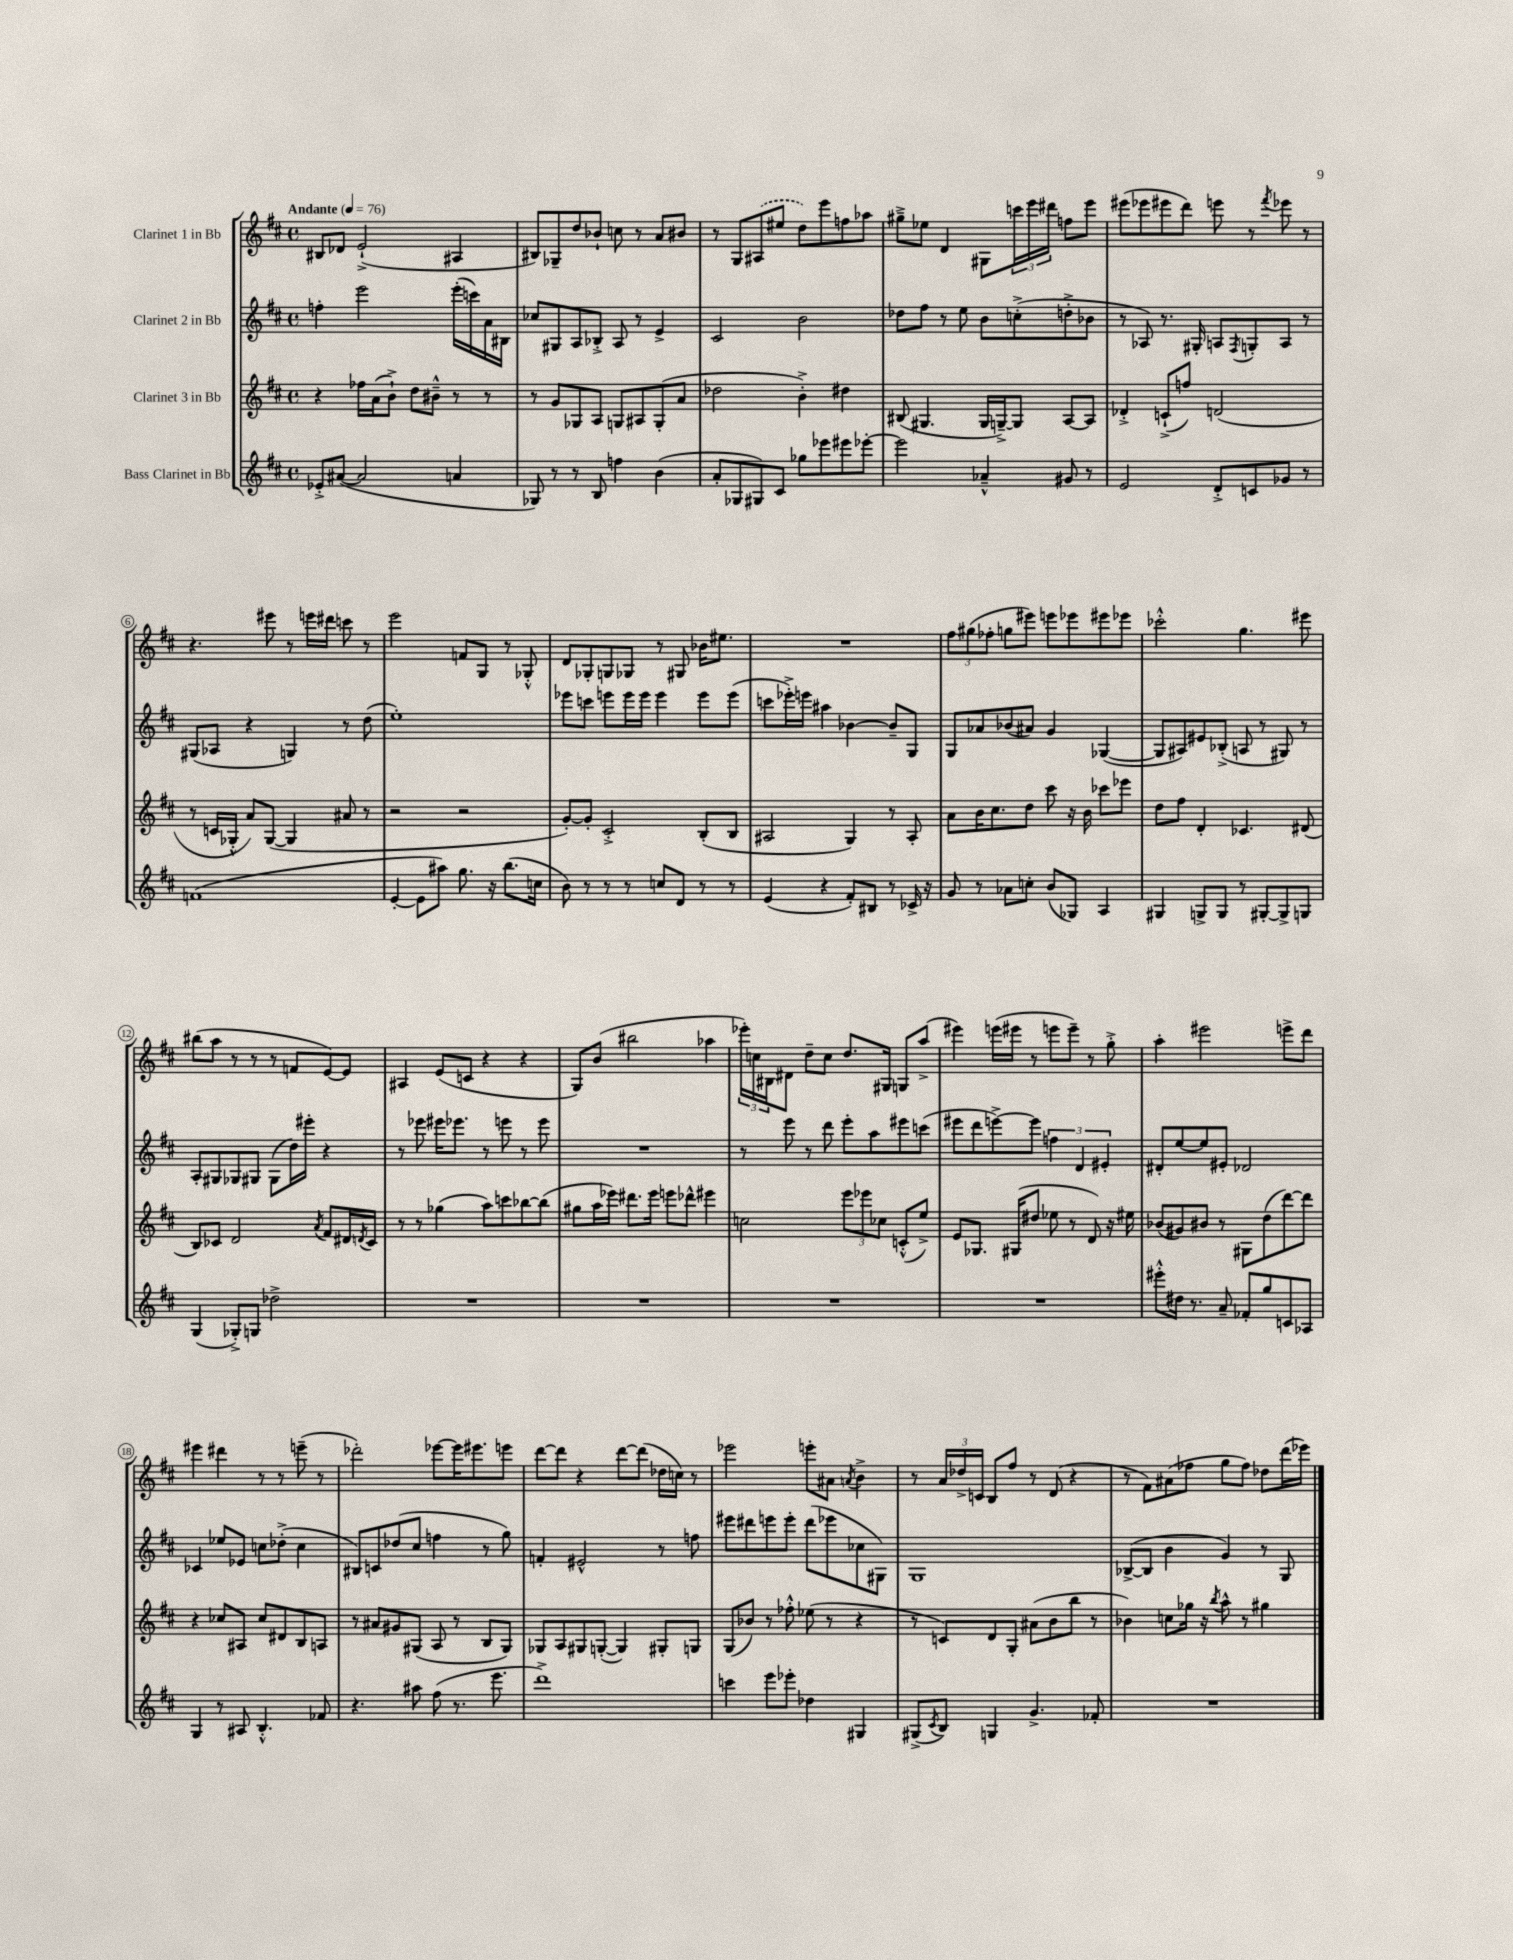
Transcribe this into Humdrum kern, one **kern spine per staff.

**kern	**kern	**kern	**kern
*part4	*part3	*part2	*part1
*staff4	*staff3	*staff2	*staff1
*I"Bass Clarinet in Bb	*I"Clarinet 3 in Bb	*I"Clarinet 2 in Bb	*I"Clarinet 1 in Bb
*clefG2	*clefG2	*clefG2	*clefG2
*k[f#c#]	*k[f#c#]	*k[f#c#]	*k[f#c#]
*M4/4	*M4/4	*M4/4	*M4/4
*met(c)	*met(c)	*met(c)	*met(c)
*MM76	*MM76	*MM76	*MM76
=1	=1	=1	=1
!	!	!	!LO:TX:a:B:t=Andante
8e-X'^/L	4r	4ffn'\	8B#X/L
([8a#X/J	.	.	8d-X/J
2a#/]	16ff-X\LL	2eee\	(2e`^/
.	(16a\J	.	.
.	8b`^\J)	.	.
.	8dd\L	.	.
.	8b#X~^^\J	.	.
4an/	8r	(16eee'\LL	4A#X/
.	.	16cccn\)	.
.	8r	16a\	.
.	.	16B#X\JJ	.
=2	=2	=2	=2
8G-X/)	8r	8cc-X/L	8B#X/L)
8r	8g/L	8G#X/	8G-X~/
8r	8G-X/	8A/	8dd/
8B/	8A/J	8B-X'^/J	8b-X`/J
4ffn\	8Gn/L	8A/	8ccn\
.	8A#X/	8r	8r
(4b\	(8G'/	4e^/	8a/L
.	8a/J	.	8b#X/J
=3	=3	=3	=3
8a'/L	2dd-X\	2c#/	8r
8G-X/	.	.	8G/L
8G#X/)	.	.	(8A#X/
8c#/J	.	.	8ee#X/J
8gg-X\L	4b'^\)	2b\	8dd\L)
8eee-X\	.	.	8eee\
8eee#X\	4dd#X\	.	8ffn\
[8eee-X'\J	.	.	8aa-X\J
=4	=4	=4	=4
2eee-\]	(8B#X/	8dd-X\L	8gg#X~^\L
.	4.G#X/	8ff#\J	8ee-X\J
.	.	8r	4d/
.	.	8ee\	.
4a-X~^^/	16G#/LL	8b\L	8G#X\L
.	[16Gn~^/J)	.	.
.	8G/J]	(8ccn'^\	24cccn\L
.	.	.	24eee\
.	.	.	24ddd#X\JJ
8g#X/	[8A/L	8ddn'^\	8ffn\L
8r	8A/J]	8b-X\J	8eee\J
=5	=5	=5	=5
2e/	4d-X'^/	8r	(8eee#X\L
.	.	8A-X/)	8eee-X\
.	(8cn`^/L	8.r	8eee#X\
.	8ffn/J)	.	8ddd\J)
.	.	16G#X'/	.
8d'^/L	(2dn/	8An/L	8eeen\
.	.	8qF#/	.
8cn/	.	8Gn'/	8r
.	.	.	8qfff#/
8g-X/J	.	8A/J	8eee-X\
8r	.	8r	8r
!!LO:LB:g=z
=6	=6	=6	=6
(1fn	8r	(8G#X/L	4.r
.	16cn/LL	8A-X/J	.
.	16G-X'^^/JJ	.	.
.	8a/L)	4r	.
.	([8G-/J	.	8eee#X\
.	4G-/]	4Gn/)	8r
.	.	.	16eeen\LL
.	.	.	16ddd#X\JJ
.	8a#X/	8r	8cccn\
.	8r	(8dd\	8r
=7	=7	=7	=7
[4e'/	2r	1ee')	2eee\
8e\L]	.	.	.
8aa#X\J)	.	.	.
8.gg\	2r	.	8fn/L
.	.	.	8G/J
16r	.	.	.
(8.bb\L	.	.	8r
.	.	.	8G-X'^^/
16ccn\Jk	.	.	.
=8	=8	=8	=8
8b\)	[8g'/L)	8eee-X\L	8d/L
8r	8g'/J]	8cccn\J	8G-X'/
8r	2c#'^/	8eeen\L	8Gn/
8r	.	16eee\L	8G-X/J
.	.	16eee\JJ	.
8ccn/L	.	4eee\	8r
8d/J	.	.	8G#X/
8r	(8B'/L	8eee\L	16b-X\KL
.	.	.	8.ee#X\J
8r	8B/J	(8eee\J	.
=9	=9	=9	=9
(4e/	2A#X/	8cccn\L	1r
.	.	16eee-X'^\L)	.
.	.	16eeen\JJ	.
4r	.	4aa#X\	.
8f#'/L)	4G/)	[4b-X\	.
8B#X/J	.	.	.
8r	8r	8b-~/L]	.
16c-X^/	8A#'/	8G/J	.
16r	.	.	.
=10	=10	=10	=10
8g/	8a\L	8G/L	12ff#\L
.	.	.	(12gg#X\
8r	16b\K	8a-X/	.
.	.	.	12ff-X'\J
.	8.cc#\	.	.
8a-X\L	.	(8b-X/	8ggn\L
8ccn'\J	8dd\J	8a#X/J)	8eee#X\J)
(8b/L	8ccc#\	4g/	8eeen\L
8G-X/J)	16r	.	8eee-X\
.	16b\	.	.
4A/	8ccc-X\L	([4G-X/	8eee#X\
.	8eee-X\J	.	8eee-X\J
=11	=11	=11	=11
4G#X/	8dd\L	8G-/L]	2ccc-X'^^\
.	8ff#\J	8A#X/)	.
8Gn^/L	4d'/	8e#X/	.
8G/J	.	(8B-X'^/J	.
8r	4.c-X/	8An/	4.gg\
[8G#X'/L	.	8r	.
8G#^/]	.	8G#X/)	.
8Gn/J	(8d#X/	8r	8eee#X\
!!LO:LB:g=z
=12	=12	=12	=12
(4G/	8B/L)	8A'/L	(8bb#X\L
.	8c-X/J	8G#X/	8aa\J
8G-X'^/L)	2d/	8G-X/	8r
8Gn/J	.	8G#X/J	8r
2dd-X^\	.	(8G#\L	8r
.	.	16dd\L)	8fn/L
.	.	16eee#X'\JJ	.
.	8qa/	.	.
.	8f#/L	4r	[8e/)
.	16d#X/L	.	8e/J]
.	8qdn/	.	.
.	16c-/JJ	.	.
=13	=13	=13	=13
1r	8r	8r	4A#X/
.	8r	8eee-X\	.
.	(4gg-X\	16eee#X\KL	(8e/L
.	.	8.eee-X\J	.
.	.	.	8cn/J
.	8aa\L)	8r	4r
.	8cccn\	8eeen\	.
.	[8bb-X\	8r	4r
.	(8bb-\J]	8eee\	.
=14	=14	=14	=14
1r	8gg#X\L	1r	8G/L)
.	16aa\L	.	(8b/J
.	16eee-X\JJ)	.	.
.	8.ddd#X\L	.	2bb#X\
.	16eee-\Jk	.	.
.	8eeen\L	.	.
.	8ddd-X^^\J	.	.
.	4eee#X\	.	4aa-X\
=15	=15	=15	=15
1r	2ccn\	8r	24eee-X'\LL)
.	.	.	24ccn\
.	.	.	24B#X\J
.	.	8eee\	8d#X\J
.	.	8r	8dd~\L
.	.	8ddd\	8cc\J
.	12eee\L	8eee'\L	8.dd/L
.	12eee-X\	.	.
.	.	8aa\	.
.	12cc-X\J	.	.
.	.	.	16G#X/Jk
.	(8cn'^^/L	8eee#X\	8Gn/L
.	8ee^/J)	(8cccn\J	(8aa^/J
=16	=16	=16	=16
1r	8e/L	8eee#X\L	4eee#X\)
.	8.G-X/J	8ddd\	.
.	.	[8eeen^\)	(16eeen\LL
.	(16G#X/KL	.	16eee#X\JJ
.	8dd#X/J	8eee\J]	8r
.	8ee-X\	6ffn\	8eeen\L
.	8r	.	8eee~\J)
.	.	6d/	.
.	8d/)	.	8r
.	.	6e#X'/	.
.	16r	.	8gg'^\
.	16ee#X\	.	.
=17	=17	=17	=17
8eee#X'^^\L	(8b-X/L	8d#X'/L	4aa'\
16dd#X\Jk	8g#X/)	[8ee/	.
8.r	.	.	.
.	8b#X/J	8ee/]	2eee#X\
8a~/	8r	8e#X'/J	.
8f-X'/L	8G#X\L	2d-X/	.
8gg/	(8dd\	.	.
8cn/	[8ddd\)	.	8eeen^\L
8A-X/J	8ddd\J]	.	8ddd\J
!!LO:LB:g=z
=18	=18	=18	=18
4G/	4r	4c-X/	4eee#X\
8r	8cc-X/L	8ee-X/L	4ddd#X\
8A#X/	8A#X/J	8e-X/J	.
4.B'^^/	8cc-/L	8ccn\L	8r
.	8d#X/	(8dd-X'^\J	8r
.	8B/	4cc\	(8eeen~\
8f-X/	8An/J	.	8r
=19	=19	=19	=19
4.r	8r	8B#X/L)	2ddd-X'\)
.	8a#X/L	8cn/	.
.	8g#X/	(8dd-X/	.
8aa#X\	(8G#X/J	8cc#/J	.
(8ff#\	8A/	4ffn\	[8eee-X\L
8.r	8r	.	16eee-\K]
.	.	.	8.eee#X\
.	8B/L	8r	.
8.eee\	.	.	.
.	8G#/J)	8gg\)	8eeen\J
=20	=20	=20	=20
1ddd^)	8G-X/L	4fn'/	[8ddd\L
.	8A/	.	8ddd\J]
.	8G#X/	2e#X^^/	4r
.	([8Gn'/J	.	.
.	4G/])	.	[8ddd\L
.	.	.	(8ddd\J]
.	8G#X'/L	8r	16dd-X\LL
.	.	.	16ccn\JJ)
.	8Gn/J	8ffn\	8r
=21	=21	=21	=21
4cccn\	(8G/L	8eee#X\L	2eee-X\
.	8b-X/J)	8ddd#X\	.
8eee\L	8r	8eeen\	.
8eee-X'\J	8ff-X'^^\	8eee'\J	.
4dd-X\	(8ee-X\	(8ddd#\L	8eeen'\L
.	8r	8eee-X\	8a#X\J
.	.	.	8qan/
4G#X/	4r	8cc-X\	4b^\
.	.	8G#X\J)	.
=22	=22	=22	=22
(8G#X^/L	8r	1G	8r
8qc#/	.	.	.
8B/J)	8cn/L)	.	24a/LL
.	.	.	24dd-X^/
.	.	.	24cn/JJ
4Gn/	8d/	.	8B/L
.	8G'/J	.	8ff#/J
4.g^/	(8a#X\L	.	8r
.	8b\	.	(8d/
.	8bb\J	.	4r
8f-X'/	8r	.	.
=23	=23	=23	=23
1r	4b-X\)	([8B-X^/L	8r
.	.	8B-/J]	8f#\L)
.	8ccn\L	4b\	(8a#X\
.	16gg-X\Jk	.	8ff-X\J
.	16r	.	.
.	8qbb/	.	.
.	8aa^^\	4g/)	8gg\L
.	8r	.	8ff-\J)
.	4gg#X\	8r	8dd-X\L
.	.	8G/	(16ddd\L
.	.	.	16eee-X\JJ)
==	==	==	==
*-	*-	*-	*-
